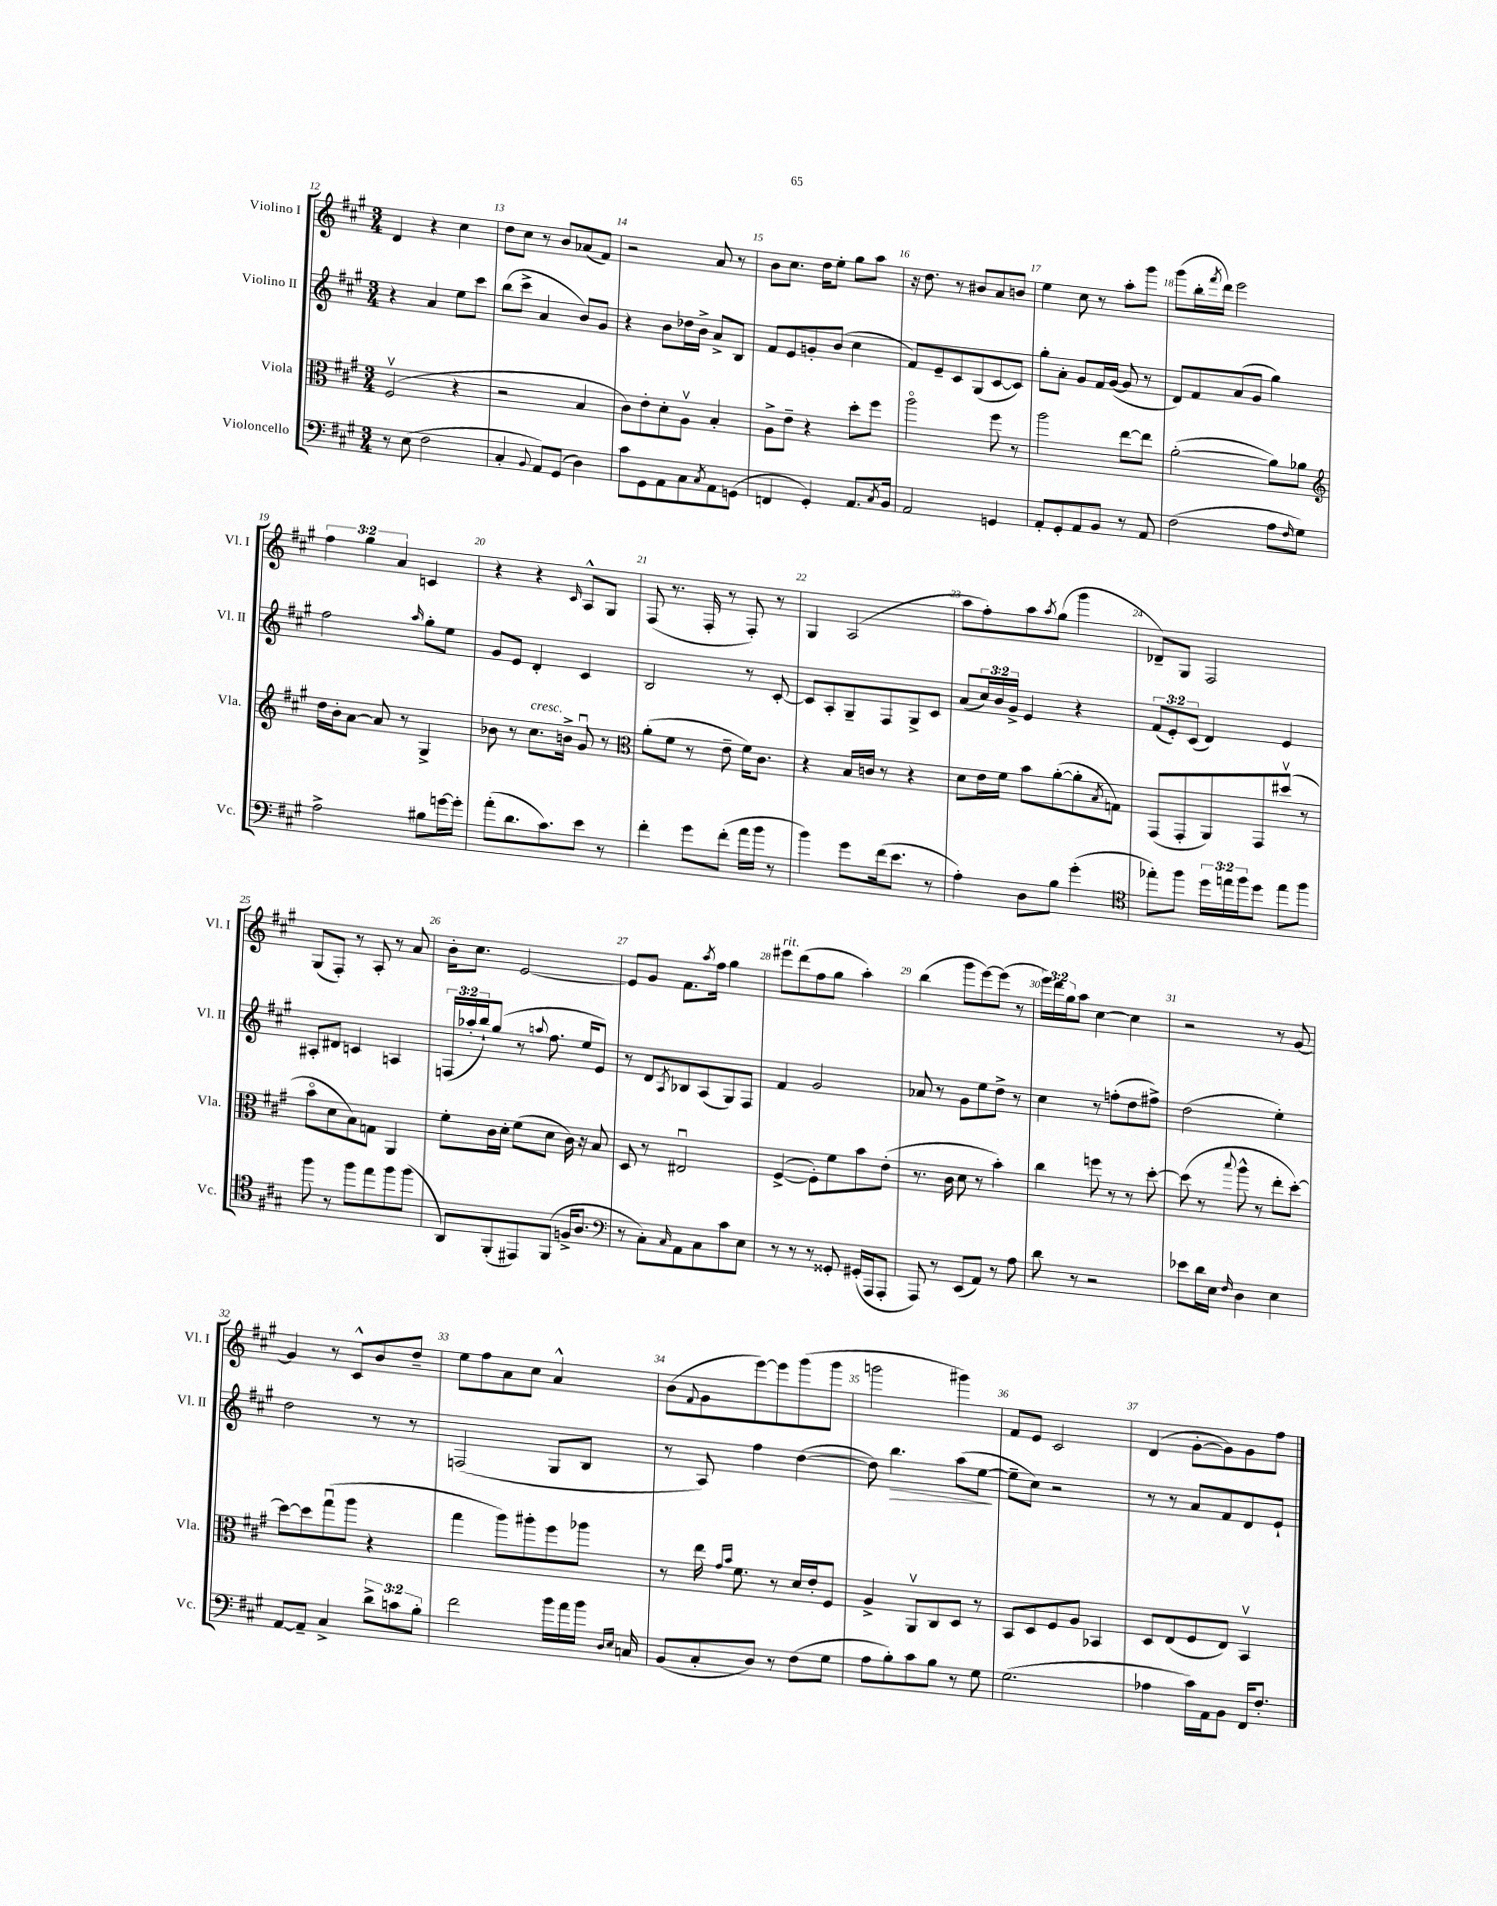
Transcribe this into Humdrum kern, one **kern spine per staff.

**kern	**kern	**kern	**kern
*staff4	*staff3	*staff2	*staff1
*clefF4	*clefC3	*clefG2	*clefG2
*k[f#c#g#]	*k[f#c#g#]	*k[f#c#g#]	*k[f#c#g#]
*M3/4	*M3/4	*M3/4	*M3/4
8r	(2F#v	4r	4d
(8E	.	.	.
2F#	.	4a	4r
.	4r	8ee	4cc#
.	.	8ccc#	.
=	=	=	=
4C#'	2r	(8bb	8dd
.	.	8ccc#^	8cc#
8qqBB	.	.	.
8AA)	.	4a	8r
(8GG#	.	.	8b
4D)	4B	8b)	(8a-
.	.	8g#	8f#)
=	=	=	=
8c#	8c#)	4r	2r
8GG#	8e'	.	.
8AA	8d'	8b	.
8C#	8Av	16dd-	.
.	.	16b^	.
8qC#	.	.	.
8AA	4B'	8a^	8a
(8GG	.	8B	8r
=	=	=	=
4FF	8A^	8f#	8b
.	8e~	8e	8.cc#
4GG#')	4r	8g'	.
.	.	.	16dd
.	.	(8b	8ee'
8.AA	8dd'	4cc#	8gg#
.	8ff#	.	8aa
8qC#	.	.	.
16BB	.	.	.
=	=	=	=
2AA	2aao	8f#)	16r
.	.	.	8.dd
.	.	8e~	.
.	.	8c#	8r
.	.	(8G#	8b#
4GG	8ff#	[8c#	8a
.	8r	8c#])	8b
=	=	=	=
8AA'	2aa	8gg#'	4ee
8GG#'	.	8a'	.
8AA	.	8g#	8cc#
8BB	.	16f#	8r
.	.	([16g#	.
8r	[8ee	8g#]	8aa'
8AA	8ee]	8r	8ggg#
=	=	=	=
(2F#	([2a'	8d)	(8ggg#
.	.	8f#	16bb'
.	.	.	8qfff#
.	.	.	16ddd)
.	.	(8a	2eee
.	.	8g#	.
8A	8a])	4gg#)	.
16qqF#	.	.	.
8G#)	8a-	.	.
=	=	=	=
*	*clefG2	*	*
2A^	16dd	2ff#	6ff#
.	16b'	.	.
.	[8a	.	.
.	.	.	6gg#
.	8a]	.	.
.	.	.	6a
.	8r	.	.
.	.	16qqaa	.
8B#	4G#^	8gg#'	4c
[16g	.	8ee	.
16g']	.	.	.
=	=	=	=
(8a'	8b-	8g#	4r
8.d	8r	8e	.
.	8.cc#	4d'	4r
8.c#)	.	.	.
.	16b^	.	.
.	.	.	16qqc#
8e	8g#u	4c#	8A^^
8r	8r	.	8G#
=	=	=	=
*	*clefC3	*	*
4f#'	(8a'	2B	(8F#
.	8f#	.	8.r
8g#	8r	.	.
.	.	.	16F#'
(8f#'	8e~	.	8r
16a	16f#)	8r	8F#')
16b	8.c#	.	.
8r	.	[8c#'	8r
=	=	=	=
4b)	4r	8c#]	4G#
.	.	8A'	.
8g#	16B	8G#~	(2A
.	16c	.	.
(16f#	8r	8F#	.
8.e	.	.	.
.	4r	8G#^	.
8r	.	8c#	.
=	=	=	=
4A')	8d	(8a	8aa
.	16e	24cc#)	8ff#')
.	.	24b	.
.	16f#	.	.
.	.	24g#^	.
8D	8b	4e	8aa
.	.	.	8qaa
8B	([8a'	.	(8gg#
(4g#'	8a']	4r	4ggg#
.	8qB	.	.
.	8G)	.	.
=	=	=	=
*clefC4	*	*	*
8ee-')	(8GG#	(12f#	8d-~)
.	.	12e')	.
8ff#	8GG#'	.	8G#
.	.	(12c#	.
24dd	8AA)	4d)	2F#
24ee	.	.	.
24ff#	.	.	.
8dd	8GG#	.	.
8ee	(8dd#v	4e	.
8ff#	8r	.	.
=	=	=	=
8ff#	8bo	8A#'	(8G#
8r	8d	8d#	8F#')
8ff#	8B)	4c	8r
8ee	8G	.	8A'
8ff#	4AA	4A	8r
(8ff#	.	.	8a
=	=	=	=
8AA)	8f#'	(24F	16b'
.	.	24aa-'	.
.	.	.	8.cc#
.	.	24bb`)	.
(8FF#'	16c#	(8gg#	.
.	16d'	.	.
8EE#)	(8f#	8r	[2e
.	.	8qqaa	.
(8FF#	8d	8.ff#	.
16F^	16c#)	.	.
8.A	16r	16ee	.
.	8B	8e)	.
=	=	=	=
*clefF4	*	*	*
8r	8D	8r	8e]
8C#')	8r	8d	8g#
16qqC#	.	8qA	.
8AA	2E#u	8B-	8.f#
8C#	.	(8A	.
.	.	.	8qaa
.	.	.	16ff#
8c#	.	8G#)	4gg#
8E	.	8F#	.
=	=	=	=
8r	([4F#^	4f#	8eee#
8r	.	.	(8ddd
8r	8F#'])	2g#	8ff#
8GG##'	8f#	.	8gg#
(16GG#'	8b	.	4aa')
16AAA	.	.	.
8AAA'	(8e'	.	.
=	=	=	=
8AAA)	8.r	8a-	(4bb
8r	.	8r	.
.	16c#	.	.
(8EE	8d	8g#	8ggg#
8AA)	8r	8ee	[8eee)
8r	4b')	8dd^	(8eee]
8A	.	8r	8r
=	=	=	=
8d	4cc#	4cc#	24eee)
.	.	.	24ddd
.	.	.	24gg#
8r	.	.	8aa
2r	8ff	8r	[4cc#
.	8r	(8ff'	.
.	8r	8dd	4cc#]
.	[8dd'	8ff#^)	.
=	=	=	=
8e-	(8dd]	(2dd	2r
16d	8r	.	.
16E	.	.	.
16qqF#	8qqbb	.	.
4D	8aa^^	.	.
.	8r	.	.
4E	8ee'	4ee')	8r
.	[8dd')	.	[8g#
=	=	=	=
[8AA	8dd_	2dd	4g#]
8AA~]	8dd]	.	.
4C#^	(8gg#u	.	8r
.	8aa	.	8c#^^
12d^	4r	8r	8b
12c	.	.	.
.	.	8r	8dd~
12B'	.	.	.
=	=	=	=
2f#	4gg#	(2F	8ee
.	.	.	8ff#
.	8aa)	.	8a
.	8aa#'	.	8cc#
16b	8ff#	8G#	4a^^
16a	.	.	.
16b	8aa-	8B	.
16qqD	.	.	.
16qqE	.	.	.
16C	.	.	.
=	=	=	=
(8BB	8r	8r	(8b
.	.	.	8qqf#
8C#'	16ee	8A)	8g#
.	16qqg#	.	.
.	16qqb	.	.
.	8.f#	.	.
8D)	.	4ff#	[8eee)
8r	8r	.	8eee]
(8F#	16d	([4dd	(8ggg#
.	16e'	.	.
8G#	8F#	.	8ggg#
=	=	=	=
8A	4A^	8dd])	2ggg
8B')	.	4.bb	.
8c#	8AAv	.	.
8B	8C#	.	.
8r	8D	(8aa	4ggg#)
8G#	8r	[8ee	.
=	=	=	=
(2.G#	8BB	8ee~]	8f#
.	8D	8cc#)	8e
.	8F#	2r	2c#
.	8A	.	.
.	4BB-	.	.
=	=	=	=
4A-	8D	8r	(4d
.	(8E	8r	.
16c#)	8F#	8a	[8g#'
16AA	.	.	.
8BB	8E)	8f#	8g#])
16FF#	4BBv	8d	8g#
8.F#'	.	.	.
.	.	8e`	8ff#
==	==	==	==
*-	*-	*-	*-
